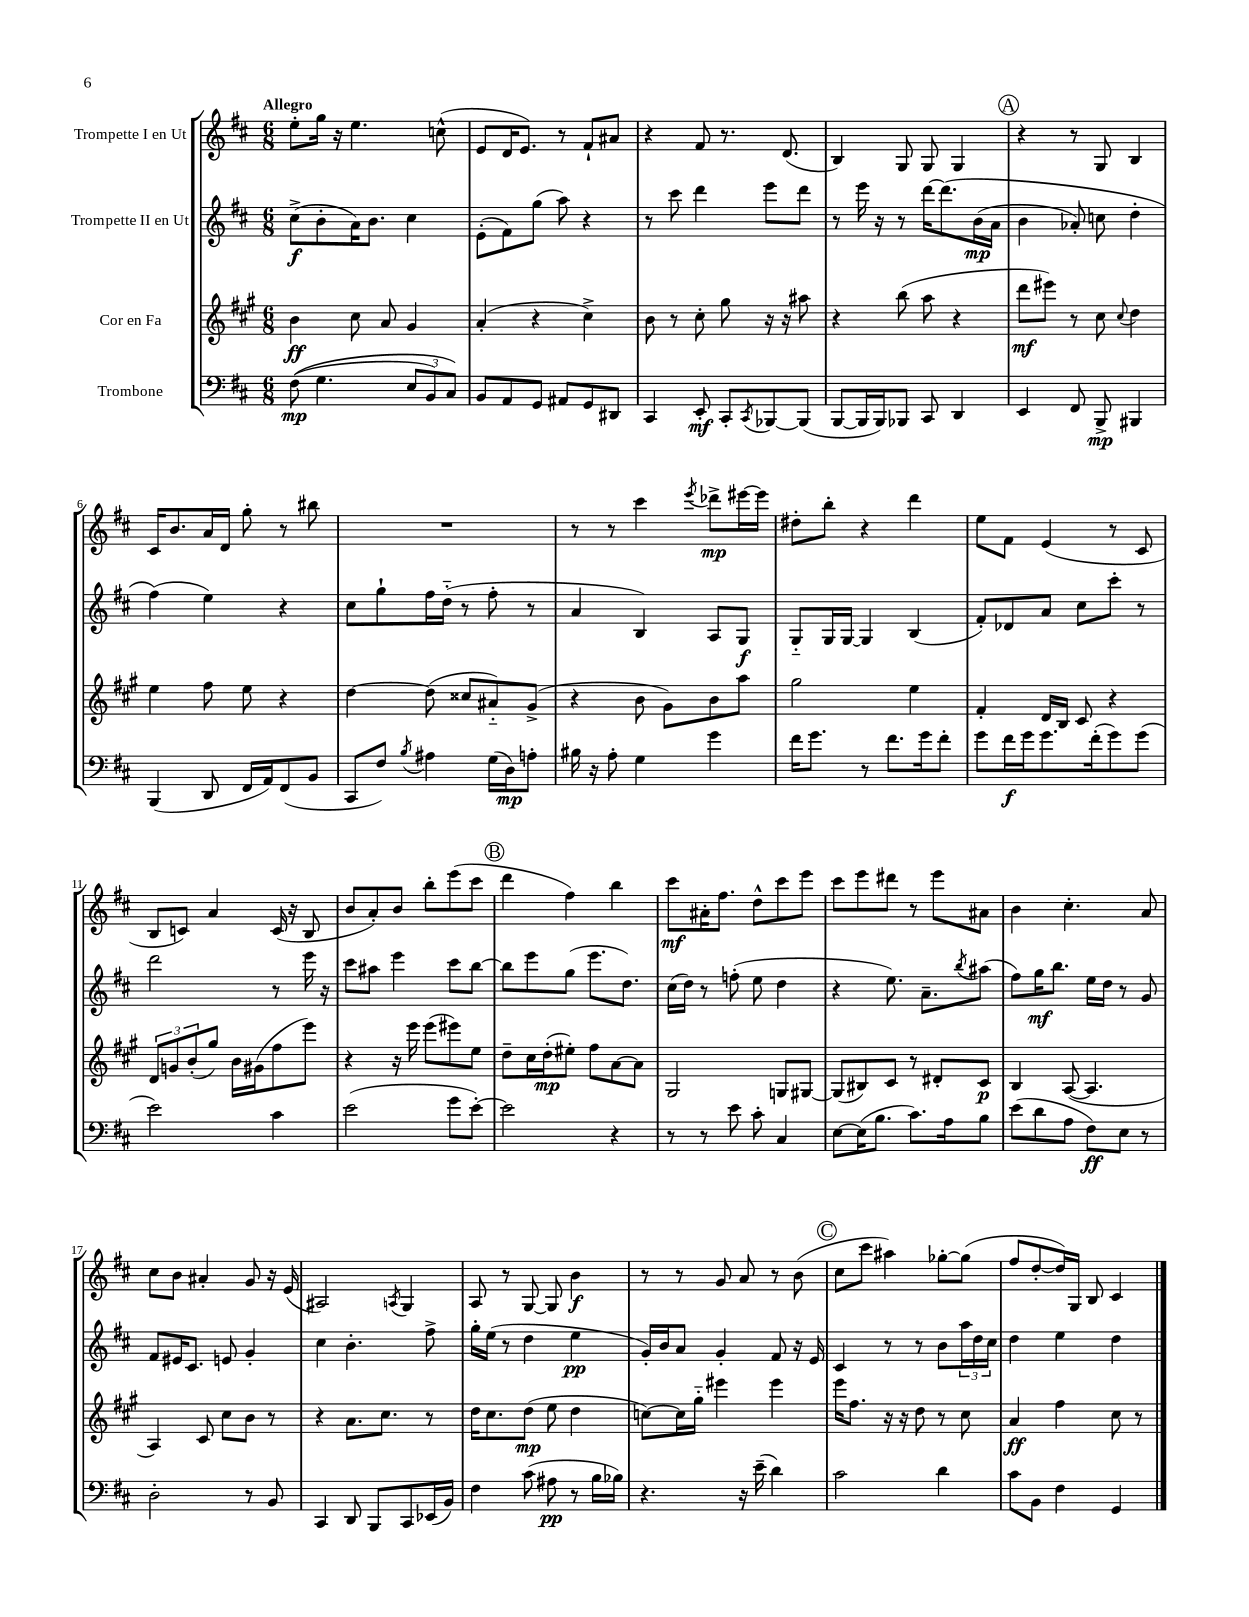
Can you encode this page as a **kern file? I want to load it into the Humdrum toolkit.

**kern	**kern	**kern	**kern
*staff4	*staff3	*staff2	*staff1
*clefF4	*clefG2	*clefG2	*clefG2
*k[f#c#]	*k[f#c#g#]	*k[f#c#]	*k[f#c#]
*M6/8	*M6/8	*M6/8	*M6/8
&((8F#\	4b\	(8cc#^\L	8ee'\L
4.G\	.	8b'\	16gg\Jk
.	.	.	16r
.	8cc#\	16a\K)	4.ee\
.	.	8.b\J	.
.	8a/	.	.
12E/L	4g#/	4cc#\	.
12BB/)	.	.	.
.	.	.	(8cc^^\
12C#/J&)	.	.	.
=	=	=	=
8BB/L	(4a'/	(8e'\L	8e/L
8AA/	.	8f#\)	16d/K
.	.	.	8.e/J)
8GG/J	4r	(8gg\J	.
8AA#/L	.	8aa\)	8r
8GG/	4cc#^\)	4r	8f#`/L
8DD#/J	.	.	8a#/J
=	=	=	=
4CC#/	8b\	8r	4r
.	8r	8ccc#\	.
8EE'/	8cc#'\	4ddd\	8f#/
8CC#'/L	8gg#\	.	8.r
8qCC#/	.	.	.
[8BBB-/	16r	8eee\L	.
.	16r	.	(8.d/
(8BBB-/]J	8aa#\	8ddd\J	.
=	=	=	=
[8BBB/L	4r	8r	4B/)
16BBB/]L	.	16eee\	.
16BBB/J)	.	16r	.
8BBB-/J	(8bb\	8r	8G/
8CC#/	8aa\	[16ddd\LK	8G/
.	.	&(8.ddd\]	.
4DD/	4r	.	4G/
.	.	(16b\L	.
.	.	16a\JJ	.
=	=	=	=
4EE/	8ddd\L	4b\	4r
.	8eee#\J)	.	.
8FF#/	8r	8a-'/)	8r
8BBB^/	8cc#\	8cc\	8G/
.	8qqcc#/	.	.
4BBB#/	4dd\	4dd'\	4B/
=	=	=	=
(4BBB/	4ee\	(4ff#\&)	16c#/LK
.	.	.	8.b/
8DD/	8ff#\	4ee\)	16a/L
.	.	.	16d/JJ
16FF#/LL	8ee\	.	8gg'\
16AA/J)	.	.	.
(8FF#/	4r	4r	8r
8BB/J	.	.	8bb#\
=	=	=	=
8CC#/L	[4dd\	8cc#\L	2.r
8F#/J)	.	8gg`\	.
8qB/	.	.	.
4A#\	(8dd\]	16ff#\L	.
.	.	(16dd'~\JJ	.
.	8cc##/L	8r	.
(16G\LL	8a#'~/)	8ff#'\	.
16D\J)	.	.	.
8A'\J	(8g#^/J	8r	.
=	=	=	=
16B#\	4r	4a/	8r
16r	.	.	.
8A'\	.	.	8r
4G\	8b\	4B/)	4ccc#\
.	8g#\L)	.	.
.	.	.	8qeee/
4g\	8b\	8A/L	8ddd-^\L
.	8aa\J	8G/J	[16eee#\L
.	.	.	16eee#\]JJ
=	=	=	=
16f#\LK	2gg#\	8G'~/L	8dd#'\L
8.g\J	.	.	.
.	.	16G/L	8bb'\J
.	.	[16G/JJ	.
8r	.	4G/]	4r
8.f#\L	.	.	.
.	4ee\	(4B/	4ddd\
16g\k	.	.	.
8f#'\J	.	.	.
=	=	=	=
8g\L	4f#'/	8f#'/L)	8ee\L
16f#\L	.	8d-/	8f#\J
16g\J	.	.	.
8.g\	16d/LL	8a/J	(4e/
.	16B/JJ	.	.
.	8c#/	8cc#\L	.
(16f#'\k	.	.	.
8g\)	4r	8ccc#'\J	8r
(8g\J	.	8r	8c#/
=	=	=	=
2e\)	12d/L	2ddd\	8B/L
.	12g/	.	.
.	.	.	8c/J)
.	(12b'/	.	.
.	8gg#/J)	.	4a/
.	16b\LL	.	.
.	(16g#\J	.	.
4c#\	8ff#\	8r	(16c/
.	.	.	16r
.	8eee\J)	16eee\	8B/
.	.	16r	.
=	=	=	=
(2e\	4r	8ccc#\L	8b/L
.	.	8aa#\J	8a'/)
.	16r	4eee\	8b/J
.	16eee\	.	.
.	(8eee\L	.	8bb'\L
8g\L	8eee#\)	8ccc#\L	(8eee\
[8e'\J)	8ee\J	[8bb\J	8ccc#\J
=	=	=	=
2e\]	8dd~\L	8bb\]L	4ddd\
.	16cc#\L	8eee\	.
.	(16dd'\J	.	.
.	8ee#'\J)	(8gg\J	4ff#\)
.	8ff#\L	8.eee\L	.
4r	[8a\	.	4bb\
.	.	8.dd\J)	.
.	8a\]J	.	.
=	=	=	=
8r	2G#/	(16cc#\LL	8ccc#\L
.	.	16dd\JJ)	.
8r	.	8r	16a#'\K
.	.	.	8.ff#\J
8e\	.	(8ff'\	.
8c#'\	.	8ee\	8dd^^\L
4C#/	8G/L	4dd\	8ccc#\
.	[8G#/J	.	8eee\J
=	=	=	=
[8E\L	(8G#/]L	4r	8ccc#\L
(16E\]K	8B#/)	.	8eee\
8.B\J	.	.	.
.	8c#/J	8.ee\)	8ddd#\J
8.c#\L)	8r	.	8r
.	.	8.a~\L	.
.	8d#'/L	.	8eee\L
16A\k	.	.	.
.	.	8qbb/	.
8B\J	8c#/J	(8aa#\J	8a#\J
=	=	=	=
(8e\L	4B/	8ff#\L)	4b\
8d\	.	16gg\K	.
.	.	8.bb\J	.
8A\J	([8A/	.	4.cc#'\
8F#\L)	4.A/]	16ee\LL	.
.	.	16dd\JJ	.
8E\J	.	8r	.
8r	.	8g/	8a/
=	=	=	=
2D'\	4A/)	8f#/L	8cc#\L
.	.	16e#/K	8b\J
.	.	8.c#/J	.
.	8c#/	.	4a#'/
.	8cc#\L	8e/	.
8r	8b\J	4g'/	8g/
8BB/	8r	.	16r
.	.	.	(16e/
=	=	=	=
4CC#/	4r	4cc#\	2A#/)
8DD/	8.a\L	4.b'\	.
8BBB/L	.	.	.
.	8.cc#\J	.	.
.	.	.	8qA/
8CC#/	.	.	4G/
(16EE-/L	8r	8ff#^\	.
16BB/JJ)	.	.	.
=	=	=	=
4F#\	16dd\LK	16gg'\LL	8A/
.	8.cc#\	(16ee\JJ	.
.	.	8r	8r
(8c#\	(8dd\J	4dd\	[8G/
8A#\	8ee\	.	8G/]
8r	4dd\	4ee\	4b\
16B\LL	.	.	.
16B-\JJ)	.	.	.
=	=	=	=
4.r	[8cc\L)	16g'/LL)	8r
.	.	16b/J	.
.	16cc\]L	8a/J	8r
.	16gg#'~\JJ	.	.
.	4eee#\	4g'/	8g/
16r	.	.	8a/
(16e~\	.	.	.
4d\)	4eee#\	8f#/	8r
.	.	16r	(8b\
.	.	16e/	.
=	=	=	=
2c#\	16eee\LK	4c#/	8cc#\L
.	8.ff#\J	.	.
.	.	.	8ccc#\J
.	16r	8r	4aa#\)
.	16r	.	.
.	8dd\	8r	.
4d\	8r	8b\L	[8gg-'\L
.	8cc#\	24aa\L	(8gg-\]J
.	.	24dd\	.
.	.	24cc#\JJ	.
=	=	=	=
8c#\L	4a/	4dd\	8ff#/L
8BB\J	.	.	[8dd'/
4F#\	4ff#\	4ee\	16dd/]L)
.	.	.	16G/JJ
.	.	.	8B/
4GG/	8cc#\	4dd\	4c#/
.	8r	.	.
==	==	==	==
*-	*-	*-	*-
